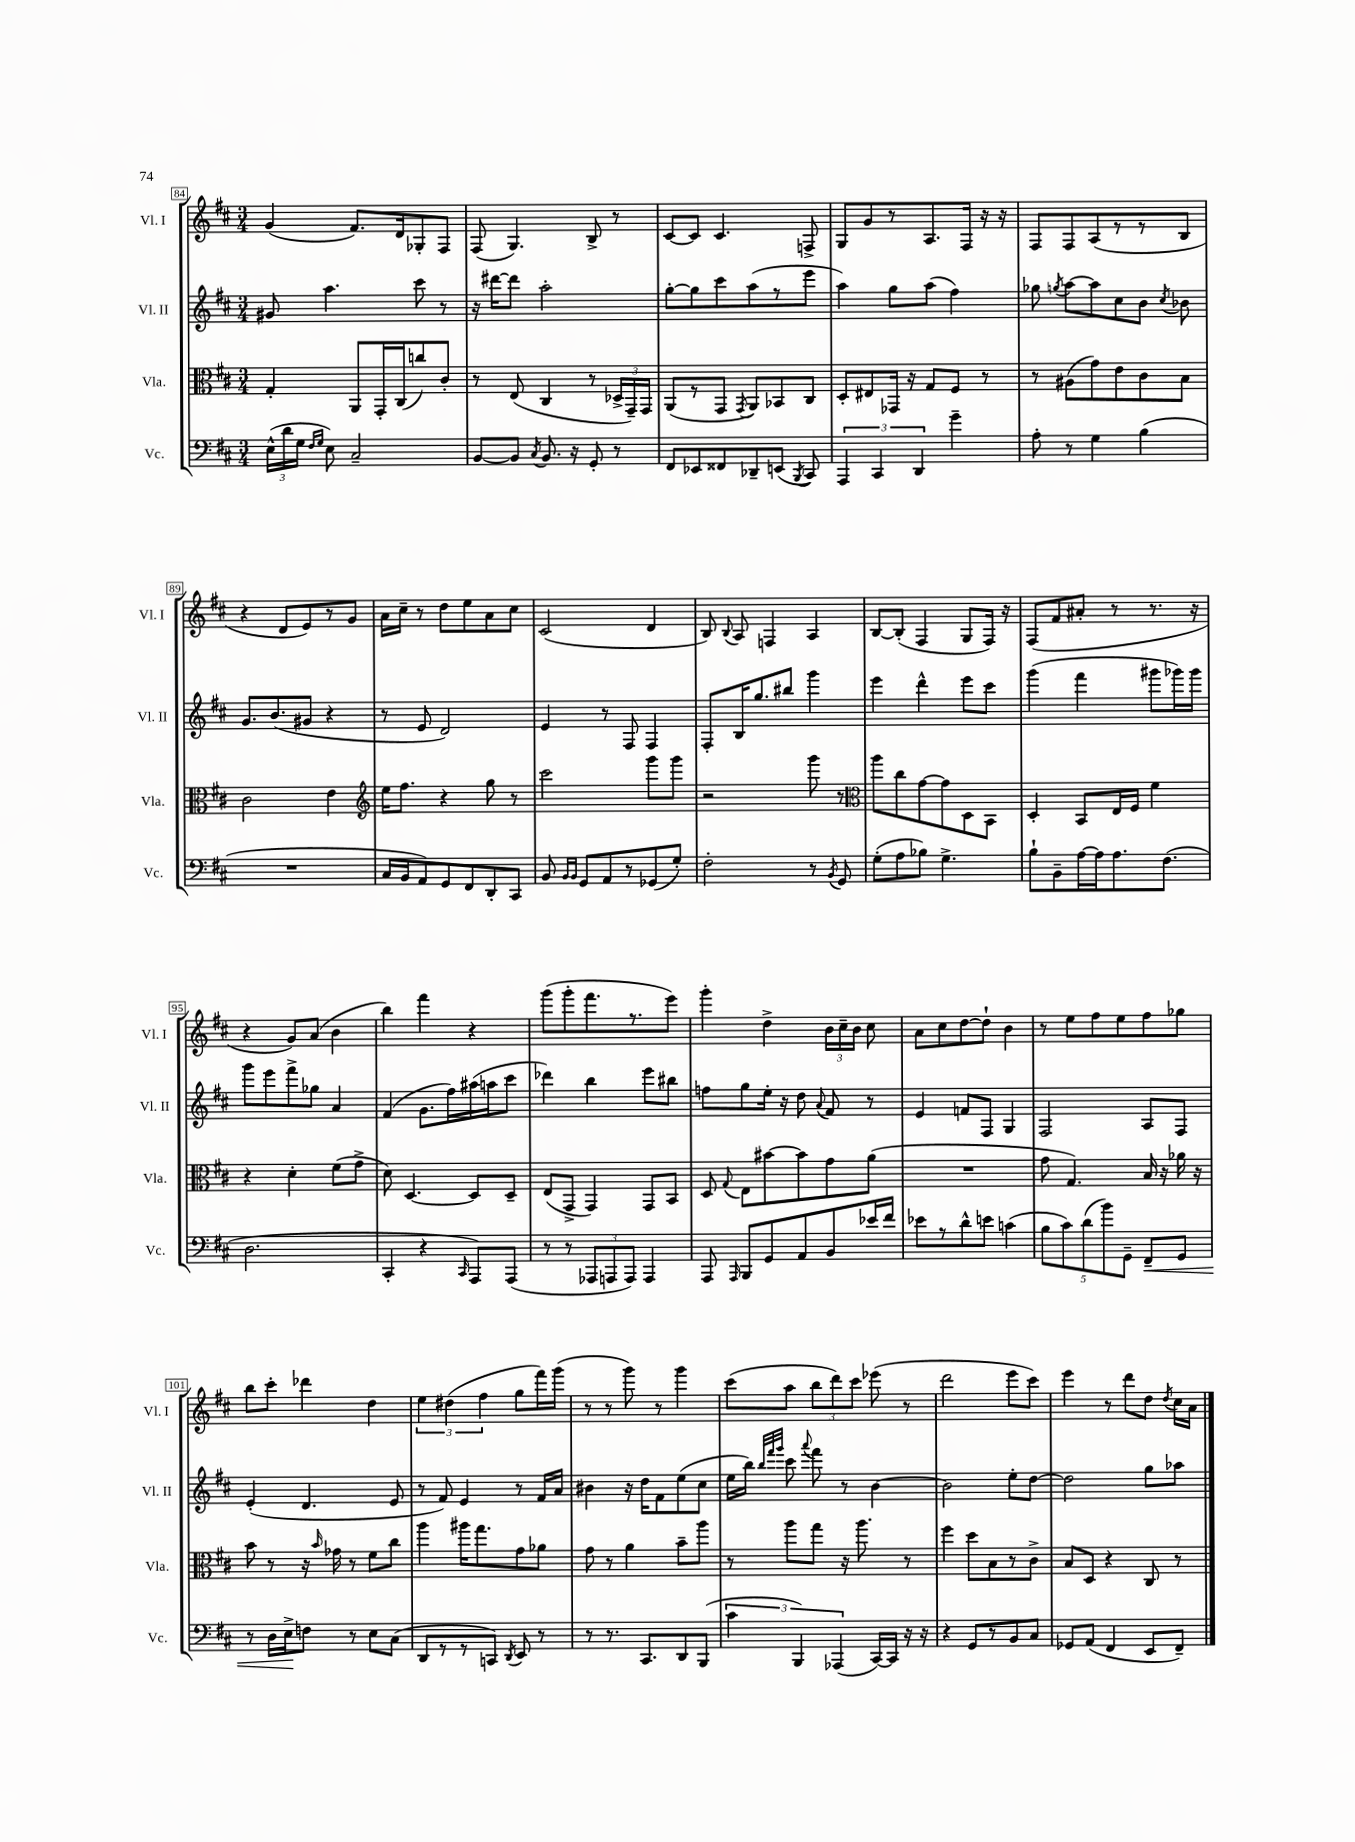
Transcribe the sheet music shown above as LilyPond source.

<<
\new StaffGroup <<
\new Staff = "s0" \with { instrumentName = "Vl. I" shortInstrumentName = "Vl. I" } {
    \clef treble \key d \major \numericTimeSignature \time 3/4
    \autoBeamOff g'4( fis'8.[) d'16 ges8-. fis8] |
    fis8( g4.) b8-> r8 |
    cis'8[~ cis'8] cis'4. f8-> |
    g8[ g'8 r8 a8. fis16] r16 r16 |
    fis8[ fis8 a8( r8 r8 b8] |
    r4 d'8[ e'8) r8 g'8] |
    a'16[ cis''16]-- r8 d''8[ e''8 a'8 cis''8] |
    cis'2( d'4 |
    b8) \appoggiatura { b8 } a8 f4 a4 |
    b8[~ b8]-.( fis4 g8[ fis16]) r16 |
    fis8[( fis'8 ais'8]-. r8 r8. r16 |
    r4 g'8[) a'8]( b'4 |
    b''4) fis'''4 r4 |
    g'''8[( g'''8-. fis'''8. r8. e'''8]) |
    g'''4-. d''4-> \tuplet 3/2 { b'16[ cis''16-- b'16] } cis''8 |
    a'8[ cis''8 d''8~ d''8]-! b'4 |
    r8 e''8[ fis''8 e''8 fis''8 ges''8] |
    b''8[ cis'''8]-. des'''4 d''4 |
    \tuplet 3/2 { e''4 dis''4( fis''4 } g''8[ fis'''16) g'''16]( |
    r8 r8 g'''8) r8 g'''4 |
    cis'''8[( a''8] \tuplet 3/2 { b''8[ d'''8) cis'''8] } ees'''8( r8 |
    d'''2 e'''8[ cis'''8]) |
    e'''4 r8 d'''8[ d''8] \acciaccatura { d''8 } cis''16[ a'16] \bar "|." |
}
\new Staff = "s1" \with { instrumentName = "Vl. II" shortInstrumentName = "Vl. II" } {
    \clef treble \key d \major \numericTimeSignature \time 3/4
    \autoBeamOff gis'8 a''4. cis'''8 r8 |
    r16 dis'''16[~ dis'''8] a''2-. |
    g''8[~-. g''8 cis'''8 a''8( r8 e'''8] |
    a''4) g''8[ a''8]( fis''4) |
    ges''8 \acciaccatura { g''8 } a''8[~ a''8 cis''8 b'8] \acciaccatura { cis''8 } bes'8 |
    g'8.[ b'8.( gis'8] r4 |
    r8 e'8 d'2) |
    e'4 r8 fis8 fis4 |
    fis8[-. b16 g''8. bis''8] g'''4 |
    e'''4 d'''4-^ e'''8[ cis'''8] |
    g'''4( fis'''4 gis'''8[ ges'''16) ges'''16] |
    g'''8[ e'''8 fis'''8-> ges''8] a'4 |
    fis'4( g'8.[ fis''16) ais''16( a''16 cis'''8] |
    des'''4) b''4 e'''8[ bis''8] |
    f''8[ g''8 e''16]-. r16 d''8 \appoggiatura { a'8 } fis'8 r8 |
    e'4 f'8[ fis8] g4 |
    fis2 a8[ fis8] |
    e'4-.( d'4. e'8 |
    r8 fis'8) e'4 r8 fis'16[ a'16] |
    bis'4 r16 d''16[ fis'8 e''8( cis''8] |
    e''16[ b''16]) \grace { b''32[ fis'''32 g'''32] } cis'''8 \appoggiatura { a'''8 } fis'''8 r8 b'4~ |
    b'2 e''8[-. d''8]~ |
    d''2 g''8[ aes''8] \bar "|." |
}
\new Staff = "s2" \with { instrumentName = "Vla." shortInstrumentName = "Vla." } {
    \clef alto \key d \major \numericTimeSignature \time 3/4
    \autoBeamOff g4-. a,8[ g,16-. cis16( c''8) cis'8]-. |
    r8 e8( cis4 r8 \tuplet 3/2 { des16[-> g,16--) g,16] } |
    a,8[( r8 g,8] \acciaccatura { g,8 } a,8[) bes,8 cis8] |
    d8[-. eis8 ges,16] r16 g8[ fis8] r8 |
    r8 ais8[( g'8) e'8 cis'8 b8] |
    cis'2 e'4 |
    \clef treble e''16[ fis''8.] r4 g''8 r8 |
    cis'''2 g'''8[ g'''8] |
    r2 g'''8 r8 |
    \clef alto a''8[ cis''8 g'8~ g'8 d8 b,8] |
    d4-. b,8[ e16 fis16] fis'4 |
    r4 d'4-. fis'8[( g'8]-> |
    d'8) d4.~ d8[ d8]-- |
    e8[( g,8]-> g,4) g,8[ b,8] |
    d8 \appoggiatura { g8 } e8[ bis'8~ bis'8 g'8 a'8]( |
    R2. |
    g'8 g4.) b16 r16 aes'16 r16 |
    b'8 r8 r16 \grace { b'16 } ges'16 r8 fis'8[ cis''8] |
    a''4 ais''16[ g''8. g'8 aes'8] |
    g'8 r8 a'4 b'8[-- a''8] |
    r8 a''8[ g''8] r16 a''8. r8 |
    fis''4 d''8[ b8 r8 cis'8]-> |
    b8[ d8] r4 cis8 r8 \bar "|." |
}
\new Staff = "s3" \with { instrumentName = "Vc." shortInstrumentName = "Vc." } {
    \clef bass \key d \major \numericTimeSignature \time 3/4
    \autoBeamOff \tuplet 3/2 { e16[-^( d'16 g16] } \grace { fis16[ g16] } e8) cis2-- |
    b,8[~ b,8] \acciaccatura { cis8 } b,8. r16 g,8-. r8 |
    fis,8[ ees,8 fisis,8 des,8-- e,8]( \acciaccatura { b,,8 } cis,8) |
    \tuplet 3/2 { a,,4 cis,4 d,4 } g'4-- |
    a8-. r8 g4 b4( |
    R2. |
    cis16[ b,16 a,8) g,8 fis,8 d,8-. cis,8] |
    b,8 \grace { b,16[ b,16] } g,8[ a,8 r8 ges,8( g8]-.) |
    fis2-. r8 \acciaccatura { b,8 } g,8 |
    g8[-.( a8 bes8]) g4.-> |
    b8[-! b,8-- a16~ a16 a8. fis8.]( |
    d2. |
    cis,4-. r4 \grace { cis,16 } a,,8[) a,,8]( |
    r8 r8 \tuplet 3/2 { aes,,8[ a,,8 a,,8]) } a,,4 |
    a,,8 \grace { a,,16 } b,,8[ g,8 a,8 b,8 ees'16 fis'16] |
    ees'8[ r8 d'8-^ e'8] c'4( |
    \tuplet 5/4 { b8[ cis'8) d'8( b'8) g,8]-- } fis,8[--\< g,8] |
    r8 d16[ e16->\! f8] r8 e8[ cis8]( |
    d,8[ r8 r8 c,8]) \acciaccatura { d,8 } e,8 r8 |
    r8 r8. cis,8.[ d,8 b,,8]( |
    \tuplet 3/2 { cis'4 b,,4) aes,,4( } cis,16[~) cis,16] r16 r16 |
    r4 g,8[ r8 b,8 cis8] |
    ges,8[ a,8]( fis,4 e,8[ fis,8]--) \bar "|." |
}
>>
>>
\layout { \context { \Score currentBarNumber = #84 \override BarNumber.stencil = #(make-stencil-boxer 0.1 0.3 ly:text-interface::print) } }
